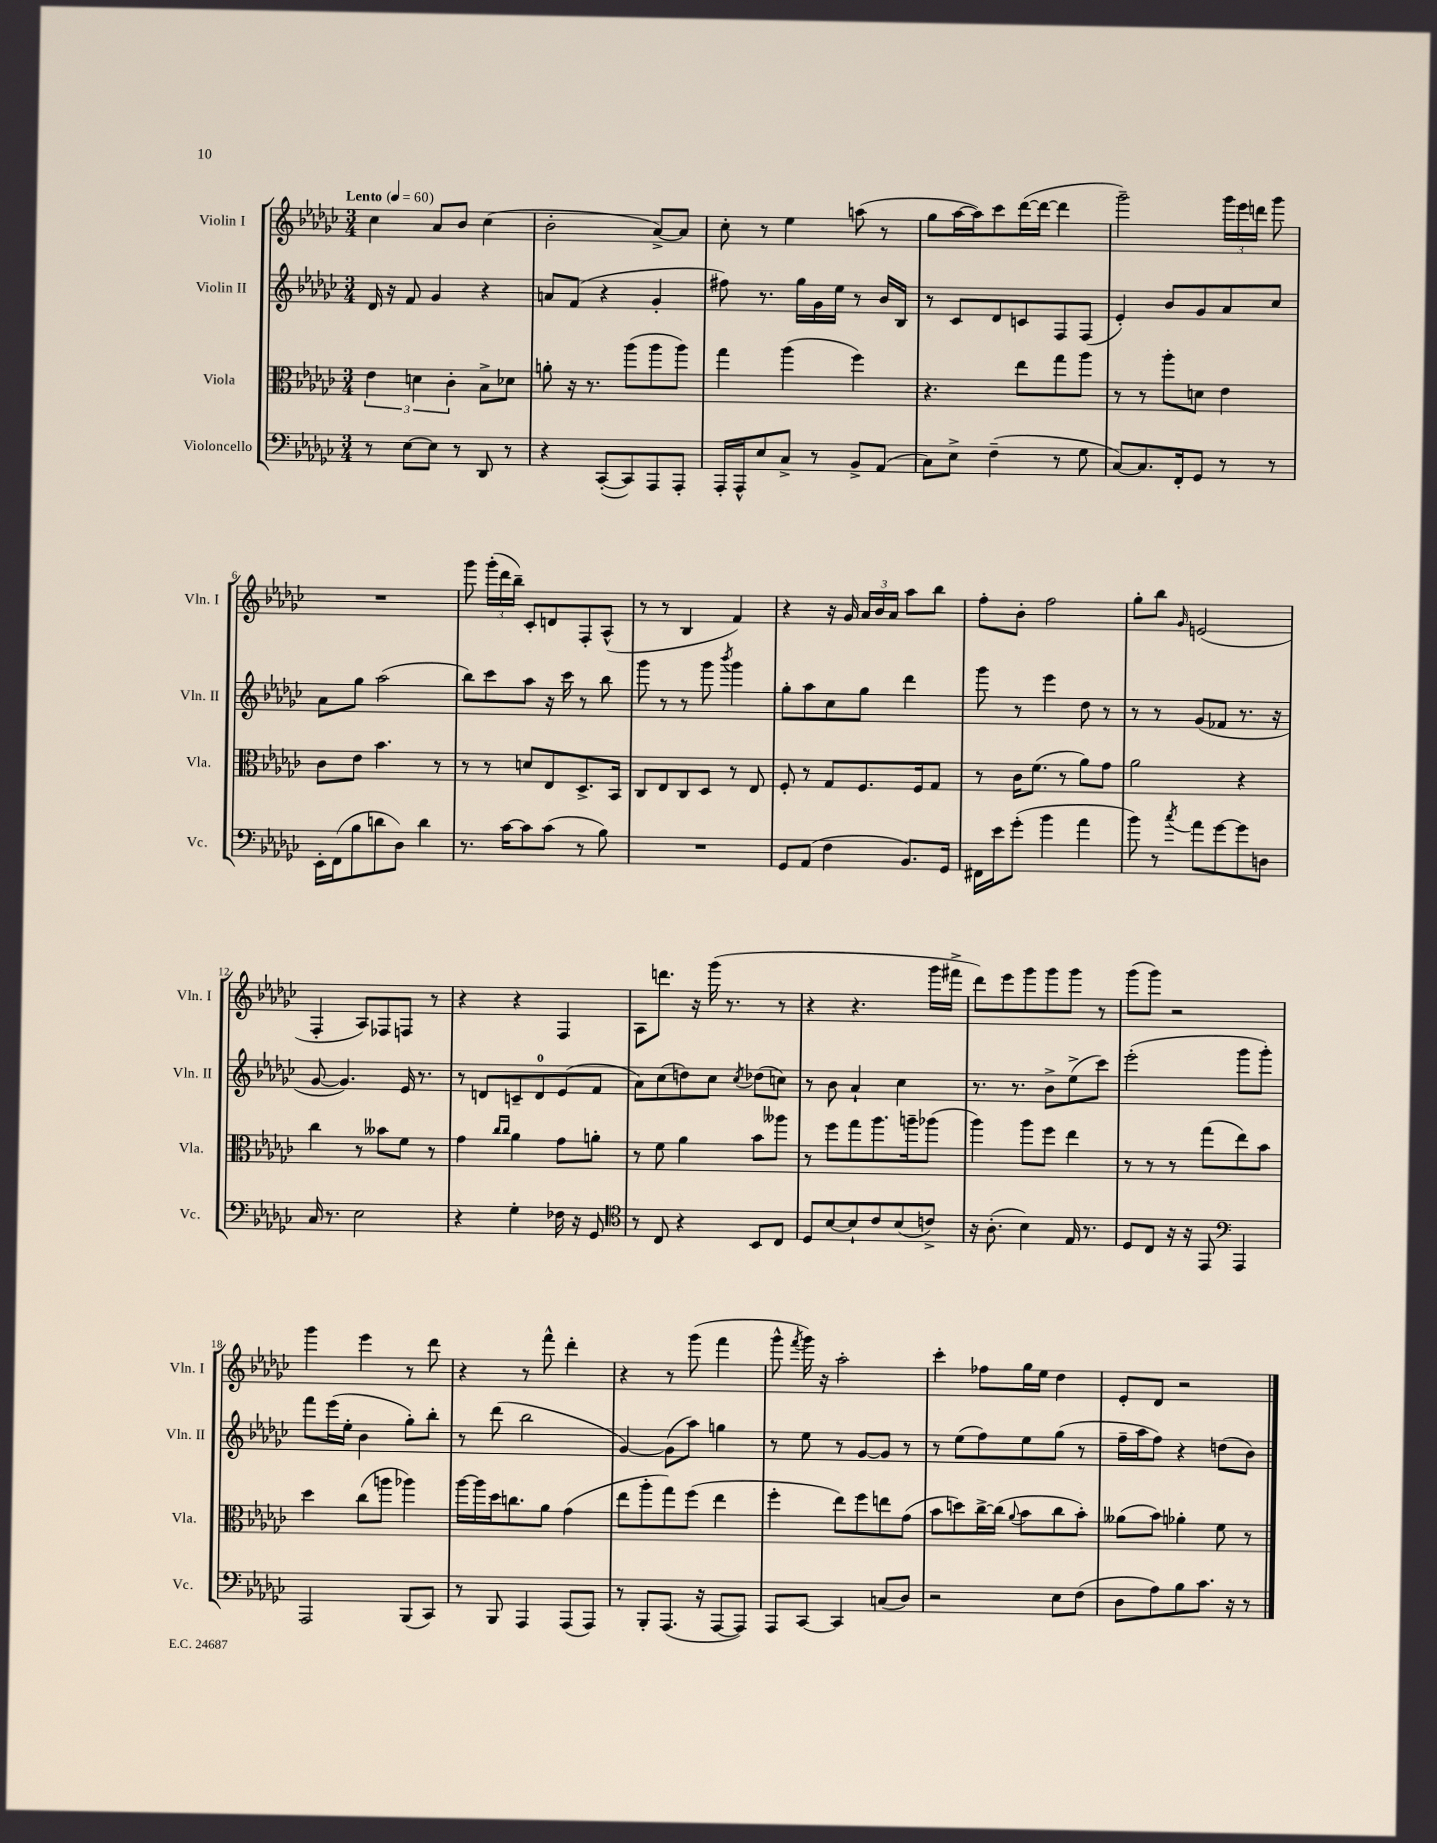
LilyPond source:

<<
\new StaffGroup <<
\new Staff = "s0" \with { instrumentName = "Violin I" shortInstrumentName = "Vln. I" } {
    \clef treble \key ges \major \numericTimeSignature \time 3/4 \tempo "Lento" 4 = 60
    \autoBeamOff ces''4 aes'8[ bes'8] ces''4( |
    bes'2-. aes'8[~->) aes'8] |
    ces''8-. r8 ees''4 a''8( r8 |
    ges''8[ aes''16~ aes''16) ces'''8 des'''16~( des'''16]~ des'''4 |
    ges'''2--) \tuplet 3/2 { ges'''16[ ees'''16 d'''16] } ges'''8 |
    R2. |
    ges'''8 \tuplet 3/2 { ges'''16[-.( des'''16 bes''16]--) } ces'8[-. d'8 f8-. aes8]-^( |
    r8 r8 bes4 f'4) |
    r4 r16 ges'16 \tuplet 3/2 { aes'16[ bes'16 aes'16] } aes''8[ bes''8] |
    f''8[-. bes'8]-. f''2 |
    ges''8[-. bes''8] \grace { ges'16 } e'2( |
    f4-. aes8[) fes8 f8] r8 |
    r4 r4 f4 |
    aes8[ d'''8.] r16 ges'''16( r8. r8 |
    r4 r4. ges'''16[ fis'''16]-> |
    des'''8[) ees'''8 ges'''8 ges'''8 ges'''8] r8 |
    ges'''8[( ges'''8]) r2 |
    ges'''4 ees'''4 r8 des'''8 |
    r4 r8 f'''8-^ des'''4-. |
    r4 r8 ges'''8( f'''4 |
    ges'''8-^ \acciaccatura { f'''8 } ges'''16) r16 aes''2-. |
    ces'''4-. fes''8[ ges''16 ees''16] des''4 |
    ees'8[-. des'8] r2 \bar "|." |
}
\new Staff = "s1" \with { instrumentName = "Violin II" shortInstrumentName = "Vln. II" } {
    \clef treble \key ges \major \numericTimeSignature \time 3/4
    \autoBeamOff des'16 r16 f'8 ges'4 r4 |
    a'8[ f'8]( r4 ges'4-. |
    fis''8) r8. ges''16[ ges'16 ees''16] r8 bes'16[ bes16] |
    r8 ces'8[ des'8 c'8 f8 f8]( |
    ees'4-.) bes'8[ ges'8 aes'8 ces''8] |
    aes'8[ ges''8] aes''2( |
    bes''8[) ces'''8 aes''8] r16 ces'''16 r8 bes''8 |
    ges'''8 r8 r8 ges'''8 \acciaccatura { bes'''8 } ges'''4 |
    ges''8[-. aes''8 ces''8 ges''8] des'''4 |
    ges'''8 r8 ees'''4 des''8 r8 |
    r8 r8 ges'8[( fes'8] r8. r16 |
    ges'8~ ges'4.) ees'16 r8. |
    r8 d'8[ c'8-- d'8-0 ees'8( f'8] |
    aes'8[) ces''8( d''8) ces''8] \acciaccatura { ces''8 } des''8[( c''8]) |
    r8 bes'8 aes'4-! ces''4 |
    r8. r8. bes'8[-> ees''8->( ces'''8]) |
    ees'''2-.( ges'''8[ ges'''8]-.) |
    f'''8[ ees'''16( ees''16]-. bes'4 ges''8[-.) bes''8]-. |
    r8 des'''8( bes''2 |
    ges'4~) ges'8[( aes''8]) g''4 |
    r8 ees''8 r8 ges'8[~ ges'8] r8 |
    r8 ees''8[( f''8) ees''8 ges''8]( r8 |
    f''16[-- aes''16 f''8]) r4 d''8[( bes'8]) \bar "|." |
}
\new Staff = "s2" \with { instrumentName = "Viola" shortInstrumentName = "Vla." } {
    \clef alto \key ges \major \numericTimeSignature \time 3/4
    \autoBeamOff \tuplet 3/2 { ees'4 d'4 ces'4-. } bes8[-> des'8] |
    a'8-. r16 r8. aes''8[( aes''8 aes''8]) |
    ges''4 aes''4( f''4) |
    r4. ees''8[ ges''8 aes''8] |
    r8 r8 aes''8[-. d'8] ees'4 |
    ces'8[ ees'8] bes'4. r8 |
    r8 r8 d'8[ ees8 des8.-> bes,16] |
    ces8[ ees8 ces8 des8] r8 ees8 |
    f8-. r8 ges8[ f8. f16 ges8] |
    r8 ces'16[ f'8.]( r8 aes'8[) ges'8] |
    aes'2 r4 |
    ces''4 r8 beses'8[ f'8] r8 |
    ges'4 \grace { ces''16[ ces''16] } aes'4 ges'8[ a'8]-. |
    r8 f'8 aes'4 bes'8[ aeses''8] |
    r8 f''8[ ges''8 aes''8. a''16-- aes''8]( |
    aes''4) aes''8[ f''8] ees''4 |
    r8 r8 r8 ges''8[( ees''8) bes'8] |
    des''4 ces''8[( a''8] aes''4) |
    aes''16[~ aes''16 des''16 c''8. aes'8] ges'4( |
    ees''8[ aes''8-. ges''8) f''8]( ees''4 |
    f''4-. ees''8[) f''8 e''8 ges'8]( |
    bes'8[ d''8) ces''16~-> ces''16]( \appoggiatura { aes'8 } bes'8[ ces''8 bes'8]-.) |
    aeses'8[( bes'8]) aes'4-. f'8 r8 \bar "|." |
}
\new Staff = "s3" \with { instrumentName = "Violoncello" shortInstrumentName = "Vc." } {
    \clef bass \key ges \major \numericTimeSignature \time 3/4
    \autoBeamOff r8 ees8[~ ees8] r8 des,8 r8 |
    r4 ces,8[~-.( ces,8) aes,,8 aes,,8]-. |
    aes,,16[-. aes,,16-^ ees8 ces8]-> r8 bes,8[-> aes,8]( |
    ces8[) ees8]-> f4--( r8 ges8 |
    ces8[~) ces8. f,16-. ges,8] r8 r8 |
    ees,16[-. f,16( bes8 d'8 des8]) d'4 |
    r8. ces'16[~ ces'8 ces'8]( r8 bes8) |
    R2. |
    ges,8[ aes,8]( f4 bes,8.[) ges,16] |
    fis,16[ ees'16 ges'8]-.( bes'4 aes'4 |
    bes'8) r8 \acciaccatura { ces''8 } aes'8[ ges'8~ ges'8 d8] |
    ces16 r8. ees2 |
    r4 ges4-. fes16 r16 ges,8 |
    \clef tenor r8 ces8 r4 bes,8[ ces8] |
    des8[ bes8~ bes8-! ces'8 bes8( c'8]->) |
    r16 aes8.-.( bes4) ees16 r8. |
    des8[ ces8] r16 r16 ees,8 \clef bass aes,,4 |
    aes,,2 bes,,8[( ces,8]) |
    r8 bes,,8 aes,,4 aes,,8[( aes,,8]) |
    r8 bes,,8[-. aes,,8.]( r16 aes,,8[~ aes,,8]) |
    aes,,8[ ces,8]~ ces,4 c8[( des8]) |
    r2 ees8[ f8]( |
    des8[ aes8) bes8 ces'8.] r16 r8 \bar "|." |
}
>>
>>
